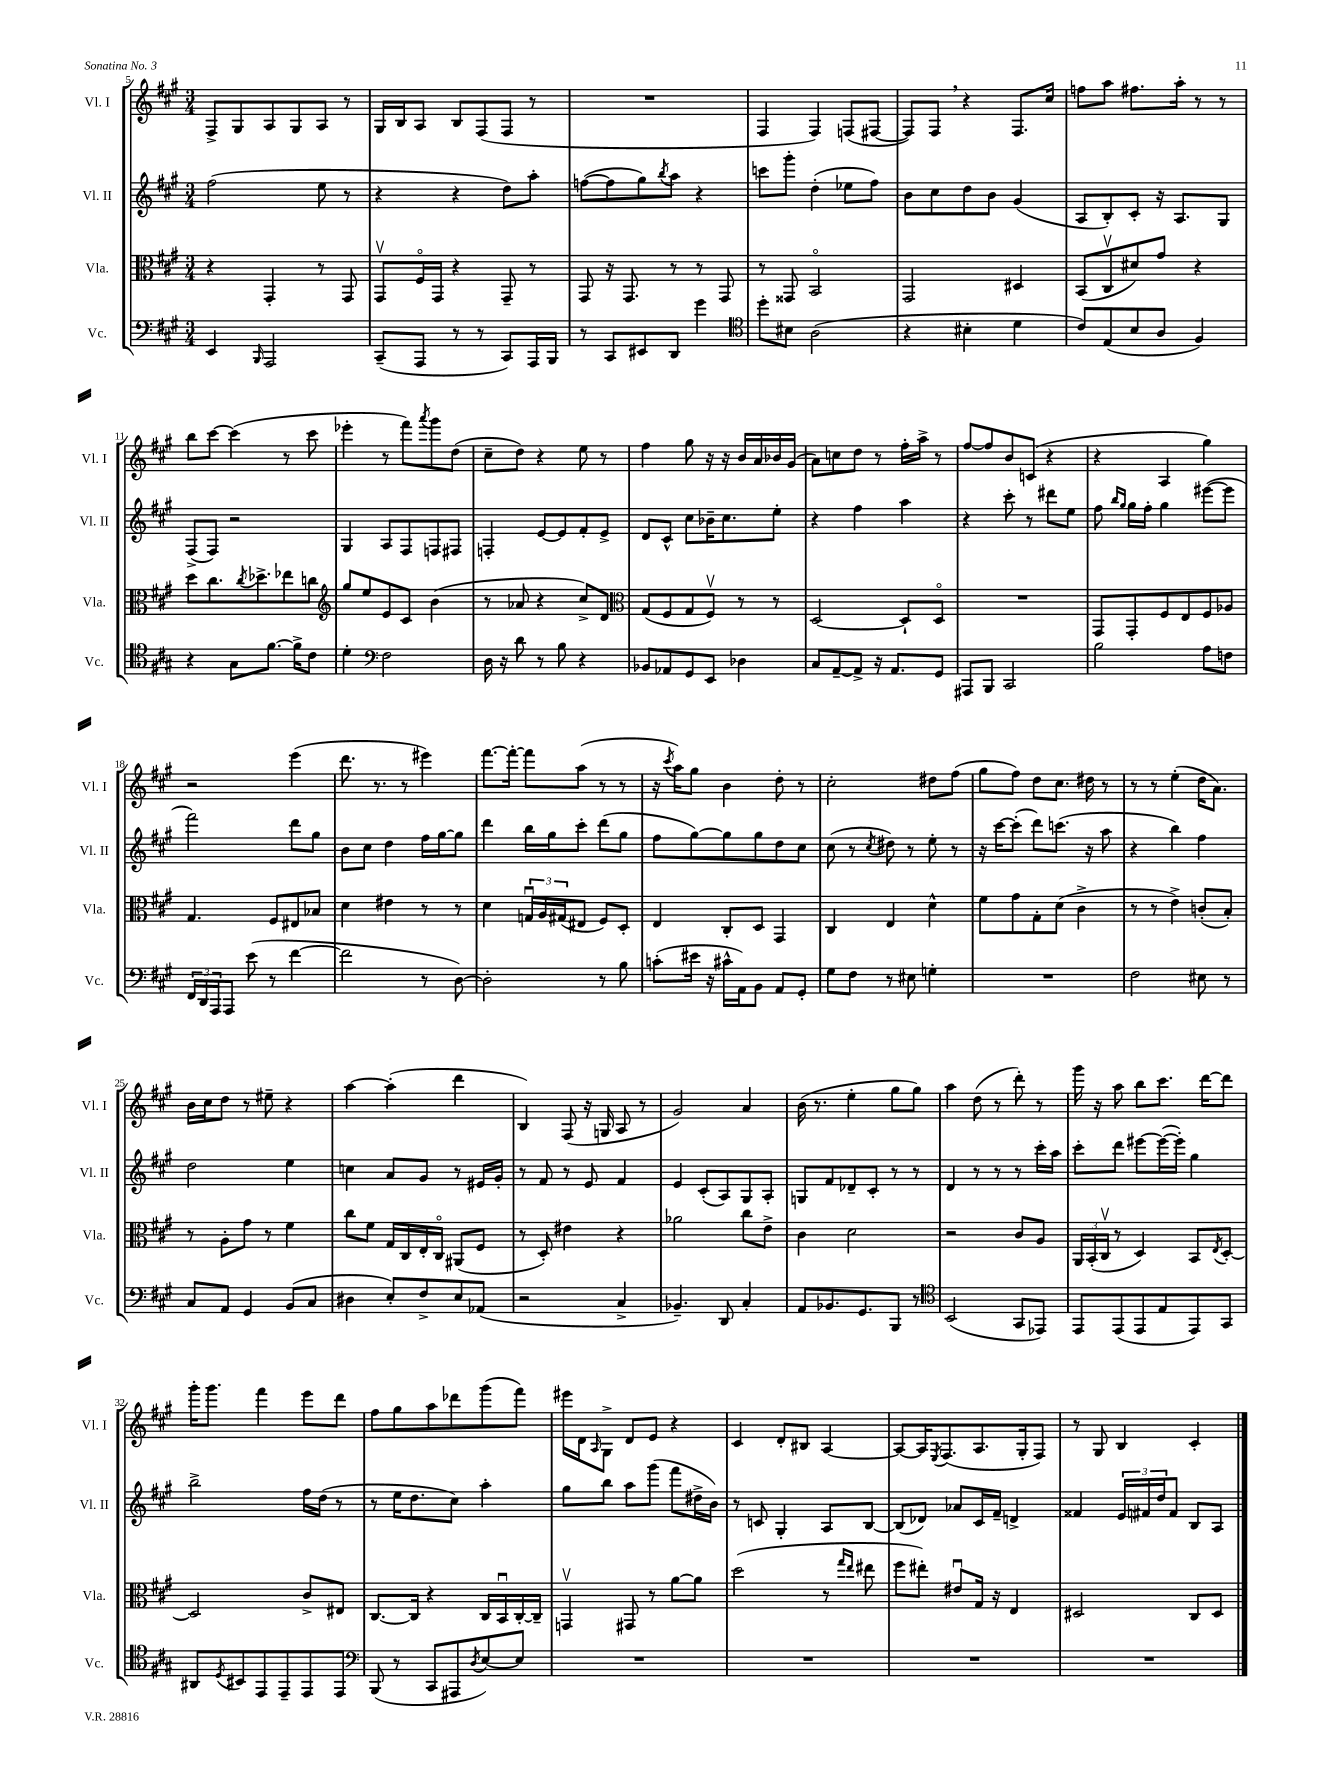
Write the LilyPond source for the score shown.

<<
\new StaffGroup <<
\new Staff = "s0" \with { instrumentName = "Vl. I" shortInstrumentName = "Vl. I" } {
    \clef treble \key a \major \numericTimeSignature \time 3/4
    fis8-> gis8 a8 gis8 a8 r8 |
    gis16 b16 a8 b8 fis8( fis8 r8 |
    R2. |
    fis4 fis4) f8( fis8~ |
    fis8) fis8 \breathe r4 fis8. cis''16 |
    f''8 a''8 fis''8. a''16-. r8 r8 |
    b''8 cis'''8~ cis'''4( r8 cis'''8 |
    ees'''4-. r8 fis'''8) \acciaccatura { a'''8 } gis'''8 d''8( |
    cis''8-- d''8) r4 e''8 r8 |
    fis''4 gis''8 r16 r16 b'16 a'16 bes'16 gis'16( |
    a'8) c''8 d''8 r8 fis''16-. a''16-> r8 |
    fis''8~ fis''8 b'8 c'8( r4 |
    r4 a4 gis''4) |
    r2 e'''4( |
    d'''8. r8. r8 eis'''4) |
    fis'''8.~ fis'''16~-. fis'''8 a''8( r8 r8 |
    r16 \acciaccatura { cis'''8 } a''16) gis''8 b'4 d''8-. r8 |
    cis''2-. dis''8 fis''8( |
    gis''8 fis''8) d''8 cis''8. dis''16 r8 |
    r8 r8 e''4-.( d''16 a'8.) |
    b'16 cis''16 d''8 r8 eis''8-- r4 |
    a''4~ a''4-.( d'''4 |
    b4) fis8( r16 g16 a8 r8 |
    gis'2) a'4 |
    b'16( r8. e''4-. gis''8 gis''8) |
    a''4 d''8( r8 d'''8-.) r8 |
    gis'''16 r16 a''8 b''8 cis'''8. d'''16~ d'''8 |
    gis'''16-. gis'''8. fis'''4 e'''8 d'''8 |
    fis''8 gis''8 a''8 des'''8 gis'''8( fis'''8) |
    eis'''16 d'16 \grace { a16 } gis8-> d'8 e'8 r4 |
    cis'4 d'8-. bis8 a4~ |
    a8~ a16 \acciaccatura { e8 } fis8.( a8. gis16-. fis8) |
    r8 gis8 b4 cis'4-. \bar "|." |
}
\new Staff = "s1" \with { instrumentName = "Vl. II" shortInstrumentName = "Vl. II" } {
    \clef treble \key a \major \numericTimeSignature \time 3/4
    fis''2( e''8 r8 |
    r4 r4 d''8) a''8-. |
    f''8~( f''8 gis''8) \acciaccatura { b''8 } a''8 r4 |
    c'''8 gis'''8-. d''4-.( ees''8 fis''8) |
    b'8 cis''8 d''8 b'8 gis'4( |
    a8 b8-.) cis'8-. r16 a8. gis8 |
    fis8->( fis8) r2 |
    gis4 a8 fis8 f8 fis8 |
    f4-. e'8~ e'8 fis'8-. e'8-> |
    d'8 cis'8-^ cis''8 bes'16-- cis''8. e''8-. |
    r4 fis''4 a''4 |
    r4 cis'''8-. r8 dis'''8 e''8 |
    fis''8 \grace { b''16 gis''16 } gis''16 fis''16-. gis''4 eis'''8~( eis'''8 |
    fis'''2) d'''8 gis''8 |
    b'8 cis''8 d''4 fis''16 gis''16~ gis''8 |
    d'''4 b''16 gis''16 cis'''8-. d'''8( gis''8 |
    fis''8 gis''8~) gis''8 gis''8 d''8 cis''8 |
    cis''8( r8 \acciaccatura { cis''8 } dis''8) r8 e''8-. r8 |
    r16 cis'''16~ cis'''8-.( d'''8) c'''8.( r16 a''8 |
    r4 b''4) fis''4 |
    d''2 e''4 |
    c''4 a'8 gis'8 r8 eis'16 gis'16-. |
    r8 fis'8 r8 e'8 fis'4 |
    e'4 cis'8-.( a8) gis8 a8-. |
    g8 fis'8 des'8-- cis'8-. r8 r8 |
    d'4 r8 r8 r8 cis'''16-. a''16 |
    cis'''8-. d'''8 eis'''8~ eis'''16~( eis'''16-.) gis''4 |
    b''2-> fis''16 d''16( r8 |
    r8 e''16 d''8. cis''8) a''4-. |
    gis''8 b''8 a''8 gis'''8( fis'''8 dis''16-> b'16) |
    r8 c'8 gis4-. a8 b8~ |
    b8( des'8) aes'8 cis'16 fis'16-- d'4-> |
    fisis'4 \tuplet 3/2 { e'16 fis'16 d''16 } fis'8 b8 a8 \bar "|." |
}
\new Staff = "s2" \with { instrumentName = "Vla." shortInstrumentName = "Vla." } {
    \clef alto \key a \major \numericTimeSignature \time 3/4
    r4 gis,4-. r8 gis,8 |
    gis,8\upbow fis16\flageolet gis,16 r4 gis,8-- r8 |
    gis,8 r16 gis,8. r8 r8 gis,8 |
    r8 gisis,8 b,2\flageolet |
    gis,2 dis4 |
    b,8( cis8\upbow dis'8) gis'8 r4 |
    d''8 cis''8. \acciaccatura { cis''8 } des''8.-> ees''8 c''8 |
    \clef treble gis''8 e''8 e'8 cis'8 b'4( |
    r8 aes'8 r4 cis''8->) d'8 |
    \clef alto gis8( fis8 gis8 fis8\upbow) r8 r8 |
    d2~ d8-! d8\flageolet |
    R2. |
    gis,8 gis,8-. fis8 e8 fis8 aes8 |
    gis4. fis8 eis8 bes8 |
    d'4 eis'4 r8 r8 |
    d'4 \tuplet 3/2 { g16\downbow a16 gis16( } eis8 fis8) d8-. |
    e4 cis8-. d8 gis,4 |
    cis4 e4 d'4-^ |
    fis'8 gis'8 gis8-. d'8( cis'4-> |
    r8 r8 e'4->) c'8-.( b8-.) |
    r8 a8-. gis'8 r8 fis'4 |
    cis''8 fis'8 gis16 cis16 e16-. cis16\flageolet ais,8( fis8 |
    r8 d8-.) eis'4 r4 |
    aes'2 cis''8 e'8-> |
    cis'4 d'2 |
    r2 cis'8 a8 |
    \tuplet 3/2 { a,16 b,16-.( cis16\upbow } r8 d4) b,8 \acciaccatura { e8 } d8~-. |
    d2 cis'8-> eis8 |
    cis8.~ cis16 r4 cis16 b,16\downbow cis16~-. cis16-- |
    g,4\upbow gis,8 r8 a'8~ a'8 |
    d''2( r8 \grace { gis''16 e''16 } eis''8 |
    fis''8 eis''8-.) eis'8\downbow gis16 r16 e4 |
    dis2 cis8 dis8 \bar "|." |
}
\new Staff = "s3" \with { instrumentName = "Vc." shortInstrumentName = "Vc." } {
    \clef bass \key a \major \numericTimeSignature \time 3/4
    e,4 \grace { b,,16 } a,,2 |
    cis,8--( a,,8 r8 r8 cis,8) a,,16 b,,16 |
    r8 cis,8 eis,8 d,8 gis'4 |
    \clef tenor d''8-. bis8 a2( |
    r4 bis4-. d'4 |
    cis'8) e8( b8 a8 fis4) |
    r4 gis8 fis'8.~ fis'16-> cis'8 |
    d'4-. \clef bass fis2 |
    d16 r16 d'8 r8 b8 r4 |
    bes,8 aes,8 gis,8 e,8 des4 |
    cis8 a,8~-- a,8-> r16 a,8. gis,8 |
    ais,,8 b,,8 cis,2 |
    b2 a8 f8 |
    \tuplet 3/2 { fis,16 d,16 a,,16 } a,,8 e'8( r8 fis'4~ |
    fis'2 r8 d8~) |
    d2-. r8 b8 |
    c'8-.( eis'16 r16 cis'16-^ a,16) b,8 a,8 gis,8-. |
    gis8 fis8 r8 eis8 g4-. |
    R2. |
    fis2 eis8 r8 |
    cis8 a,8 gis,4 b,8( cis8 |
    dis4 e8-.) fis8-> e8 aes,8( |
    r2 cis4-> |
    bes,4.--) d,8 cis4-. |
    a,8 bes,8. gis,8. b,,8 r8 |
    \clef tenor b,2( gis,8 ees,8) |
    e,8 e,8( e,8 e8 e,8) gis,8 |
    ais,8 \acciaccatura { d8 } bis,8 e,8 e,8-- e,8 e,8 |
    \clef bass b,,8( r8 cis,8 ais,,8 \acciaccatura { d8 } e8~) e8 |
    R2. |
    R2. |
    R2. |
    R2. \bar "|." |
}
>>
>>
\layout { \context { \Score currentBarNumber = #5 } }
